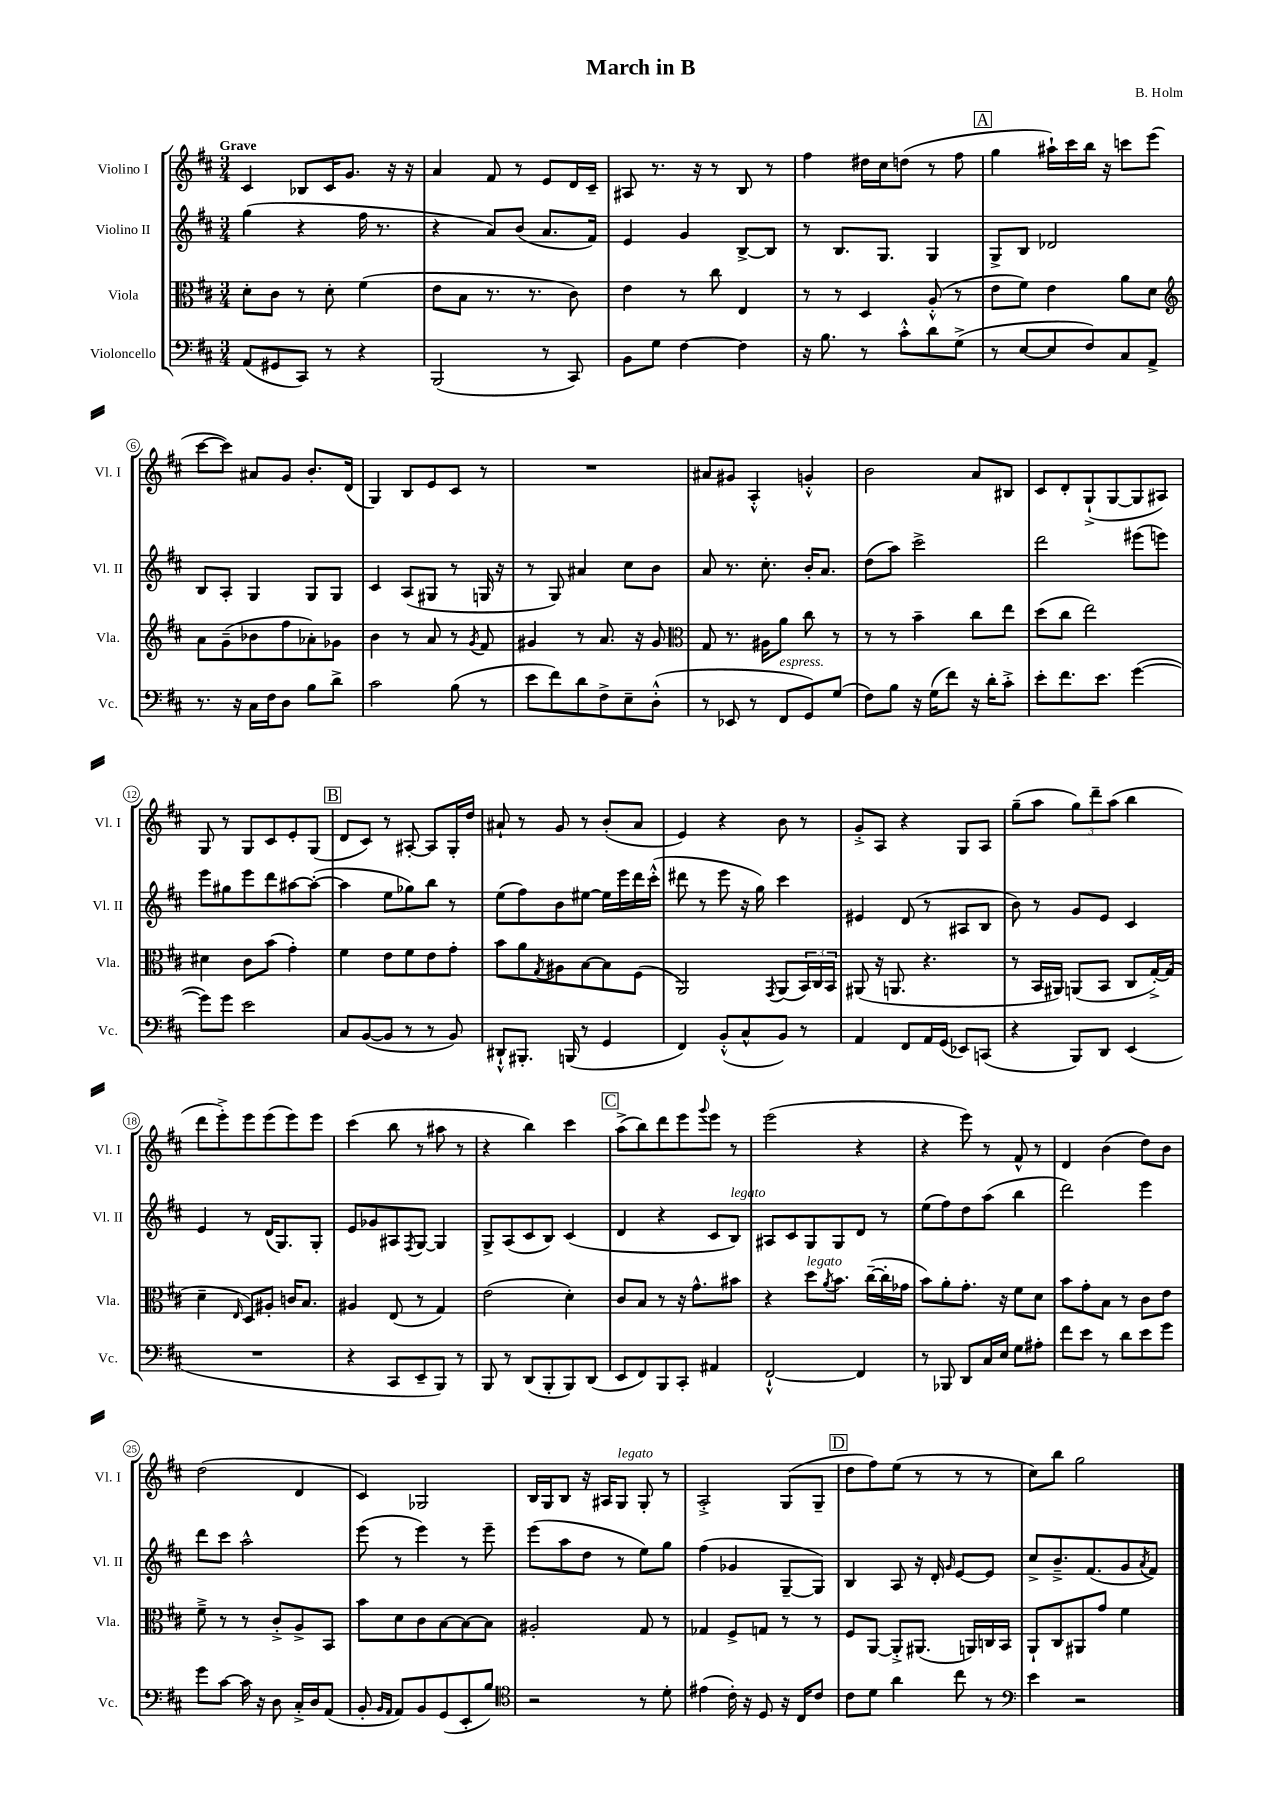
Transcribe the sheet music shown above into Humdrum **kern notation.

**kern	**kern	**kern	**kern
*staff4	*staff3	*staff2	*staff1
*clefF4	*clefC3	*clefG2	*clefG2
*k[f#c#]	*k[f#c#]	*k[f#c#]	*k[f#c#]
*M3/4	*M3/4	*M3/4	*M3/4
(8AA/L	8d'\L	(4gg\	4c#/
8GG#/	8c#\J	.	.
8CC#/J)	8r	4r	8B-/L
8r	8d'\	.	16c#/K
.	.	.	8.g/J
4r	(4f#\	16ff#\	.
.	.	8.r	.
.	.	.	16r
.	.	.	16r
=	=	=	=
(2BBB/	8e\L	4r	4a/
.	8B\J	.	.
.	8.r	8a/L)	8f#/
.	.	(8b/J	8r
.	8.r	.	.
8r	.	8.a/L	8e/L
8CC#/)	8c#\)	.	16d/L
.	.	16f#/Jk)	16c#~/JJ
=	=	=	=
8BB\L	4e\	4e/	8A#/
8G\J	.	.	8.r
[4F#\	8r	4g/	.
.	.	.	16r
.	8cc#\	.	8r
4F#\]	4E/	[8B^/L	8B/
.	.	8B/]J	8r
=	=	=	=
16r	8r	8r	4ff#\
8.B\	.	.	.
.	8r	8.B/L	.
8r	4D/	.	16dd#\LL
.	.	8.G/J	16cc#\J
8c#'^^\L	.	.	(8dd\J
8d\	(8A'^^/	4G/	8r
(8G^\J	8r	.	8ff#\
=	=	=	=
8r	8e\L	8G^/L	4gg\
[8E/L	8f#\J)	8B/J	.
8E/]	4e\	2d-/	16aa#`\LL)
.	.	.	16ccc#\
8F#/)	.	.	16bb\JJ
.	.	.	16r
8C#/	8a\L	.	8ccc\L
8AA^/J	8d\J	.	(8eee\J
=	=	=	=
*	*clefG2	*	*
8.r	8a\L	8B/L	[8ccc#\L
.	(8g~\	8A'/J	8ccc#\]J)
16r	.	.	.
16C#\LL	8b-\	4G/	8a#/L
16F#\J	.	.	.
8D\J	8ff#\	.	8g/J
8B\L	8a-'\)	8G/L	8.b'/L
8d^\J	8g-\J	8G/J	.
.	.	.	(16d/Jk
=	=	=	=
2c#\	4b\	4c#/	4G/)
.	8r	(8A/L	8B/L
.	8a/	8G#/J	8e/
(8B\	8r	8r	8c#/J
.	8qg/	.	.
8r	8f#/	16G/	8r
.	.	16r	.
=	=	=	=
8e\L	4g#/	8r	2.r
8f#\)	.	8G/)	.
8d\	8r	4a#/	.
8F#^\	8.a/	.	.
8E~\	.	8cc#\L	.
.	16r	.	.
(8D'^^\J	8g#/	8b\J	.
=	=	=	=
*	*clefC3	*	*
8r	8G/	8a/	8a#/L
8EE-/	8.r	8.r	8g#/J
8r	.	.	4A'^^/
.	16A#\LK	8.cc#'\	.
8FF#/L	8a\J	.	.
8GG/)	8cc#\	16b'/LK	4g'^^/
.	.	8.a/J	.
(8G/J	8r	.	.
=	=	=	=
8F#\L)	8r	(8dd\L	2b\
8B\J	8r	8aa\J)	.
16r	4b~\	2ccc#^\	.
(16G\LK	.	.	.
8f#\J)	.	.	.
16r	8cc#\L	.	8a/L
16d'\LK	.	.	.
8c#'^\J	8ee\J	.	8B#/J
=	=	=	=
8e'\L	(8dd\L	2ddd\	8c#/L
8.f#\	8cc#\J	.	8d'/
.	2ee\)	.	(8G`^/
8.e\J	.	.	.
.	.	.	[8G/
([4g\	.	(8eee#\L	8G/]
.	.	8eee\J)	8A#/J)
=	=	=	=
8g\]L)	4d#\	8eee\L	8G/
8g\J	.	8gg#\	8r
2e\	8c#\L	8eee\	8G/L
.	(8b\J	8ddd\	8c#/
.	4g'\)	[8aa#\	8e'/
.	.	(8aa#'\_J	(8G/J
=	=	=	=
8C#/L	4f#\	4aa#\]	8d/L
([8BB/	.	.	8c#/J)
8BB/]J	8e\L	8ee\L	8r
8r	8f#\	8gg-\)	[8A#'/
8r	8e\	8bb\J	8A#/]L
8BB/)	8g'\J	8r	16G'/L
.	.	.	16dd/JJ
=	=	=	=
8DD#`^^/L	8b\L	(8ee\L	8a#`/
8.BBB#'/J	8a\	8ff#\)	8r
.	8qG/	.	.
.	8A#\	8b\	8g/
(16BBB/	.	.	.
8r	[8B\	[8ee#\J	8r
4GG/	8B\]	16ee#\]LL	(8b'/L
.	.	16eee\	.
.	(8F#\J	16ddd\	8a#/J
.	.	(16ccc#'^^\JJ	.
=	=	=	=
4FF#/)	2AA/)	8ddd#\	4e/)
.	.	8r	.
(8BB'^^/L	.	8eee\	4r
8C#^^/	.	16r	.
.	.	16gg\)	.
.	8qGG/	.	.
8BB/J)	(8AA/L	4ccc#\	8b\
8r	24BB/L)	.	8r
.	24C#/	.	.
.	24BB/JJ	.	.
=	=	=	=
4AA/	(8AA#/	4e#/	8g'^/L
.	16r	.	8A/J
.	8.AA/	.	.
8FF#/L	.	(8d/	4r
16AA/L	4.r	8r	.
(16GG/JJ	.	.	.
8EE-/L)	.	8A#/L	8G/L
(8CC/J	.	8B/J	8A/J
=	=	=	=
4r	8r	8b\)	(8gg~\L
.	16BB/LL	8r	8aa\J
.	16AA#/JJ)	.	.
8BBB/L)	(8AA/L	8g/L	12gg\L)
.	.	.	12ddd~\
8DD/J	8BB/J	8e/J	.
.	.	.	(12aa\J
(4EE/	8C#/L	4c#/	4bb\
.	[16G'^/L)	.	.
.	(16G/]JJ	.	.
=	=	=	=
2.r	4d~\	4e/	8ddd\L
.	.	.	8eee'^\)
.	16qqE/	.	.
.	8D/L)	8r	8eee\
.	8A#'/J	(16d/LK	(8eee\
.	.	8.G/)	.
.	16c/LK	.	8eee\)
.	8.B/J	.	.
.	.	8G'/J	8eee\J
=	=	=	=
4r	4A#/	8e/L	(4ccc#\
.	.	8g-/	.
8CC#/L	(8E/	8A#/	8bb\
.	.	8qF#/	.
8EE~/	8r	[8G/J	8r
8BBB/J)	4G/)	4G/]	8aa#\
8r	.	.	8r
=	=	=	=
8BBB/	(2e\	8G^/L	4r
8r	.	(8A/	.
(8DD/L	.	8c#/	4bb\)
8BBB'/	.	8B/J)	.
8BBB/)	4d'\)	(4c#/	4ccc#\
(8DD/J	.	.	.
=	=	=	=
8EE/L	8c#/L	4d/	(8aa^\L
8FF#/)	8B/J	.	8bb\)
8BBB/	8r	4r	8ddd\
8CC#'/J	16r	.	8eee\
.	8.g^^\L	.	.
.	.	.	8qqggg/
4AA#/	.	8c#/L	8eee\J
.	8b#\J	8B/J)	8r
=	=	=	=
[2FF#`^^/	4r	8A#/L	(2eee\
.	.	8c#/	.
.	8dd\L	8G/	.
.	8qa/	.	.
.	8.b\J	8G/	.
4FF#/]	.	8d/J	4r
.	([16cc#~\LL	.	.
.	16cc#'\]	8r	.
.	16g-\JJ	.	.
=	=	=	=
8r	8b\L)	(8ee\L	4r
8BBB-/	8a'\	8ff#\)	.
8DD/L	8.g'\J	8dd\	8eee\)
16C#/L	.	(8aa\J	8r
16E/JJ	16r	.	.
8G\L	8f#\L	4bb\	8f#^^/
8A#'\J	8d\J	.	8r
=	=	=	=
8f#\L	8b\L	2ddd\)	4d/
8e\J	8g'\	.	.
8r	8B\J	.	(4b\
8d\L	8r	.	.
8e\	8c#\L	4eee\	8dd\L)
8g\J	8e\J	.	8b\J
=	=	=	=
8g\L	8f#~^\	8ddd\L	(2dd\
[8c#\J	8r	8ccc#\J	.
16c#\]	8r	2aa^^\	.
16r	.	.	.
8D\	8c#'^/L	.	.
16C#'^/LL	8A^/	.	4d/
16D/J	.	.	.
(8AA/J	8BB/J	.	.
=	=	=	=
8BB'/	8b\L	(8eee\	4c#/)
16qqBB/LL	.	.	.
16qqAA/JJ	.	.	.
8AA/L)	8d\	8r	.
8BB/	8c#\	4eee\)	2G-/
(8GG/	[8B\	.	.
8EE'/	8B\_	8r	.
8B/J)	8B\]J	8eee~\	.
=	=	=	=
*clefC4	*	*	*
2r	2A#'/	(8eee\L	16B/LL
.	.	.	16G/J
.	.	8aa\	8B/J
.	.	8dd\J	16r
.	.	.	16A#/LK
.	.	8r	8G/J
8r	8G/	8ee\L)	8G'/
8d'\	8r	8gg\J	8r
=	=	=	=
(4e#\	4G-/	(4ff#\	2A'^/
16c#'\)	8F#^/L	4g-/	.
16r	.	.	.
8D/	8G/J	.	.
16r	8r	[8G~/L	(8G/L
16C#/LK	.	.	.
8c#/J	8r	8G/]J)	8G~/J
=	=	=	=
8c#\L	8F#/L	4B/	8dd\L
8d\J	[8AA/J	.	8ff#\)
4a\	8AA'^/]L	8A/	(8ee\J
.	(8.AA#/J	16r	8r
.	.	16d'/	.
.	.	16qqg/	.
8cc#\	.	[8e/L	8r
.	16AA/LL)	.	.
8r	16C/	8e/]J	8r
.	16BB/JJ	.	.
=	=	=	=
*clefF4	*	*	*
4e\	8AA`/L	8cc#^/L	8cc#\L)
.	8C#/	8.b~^/	8bb\J
2r	8AA#/	.	2gg\
.	.	(8.f#/	.
.	8g/J	.	.
.	4f#\	8g/	.
.	.	8qa/	.
.	.	8f#/J)	.
==	==	==	==
*-	*-	*-	*-
